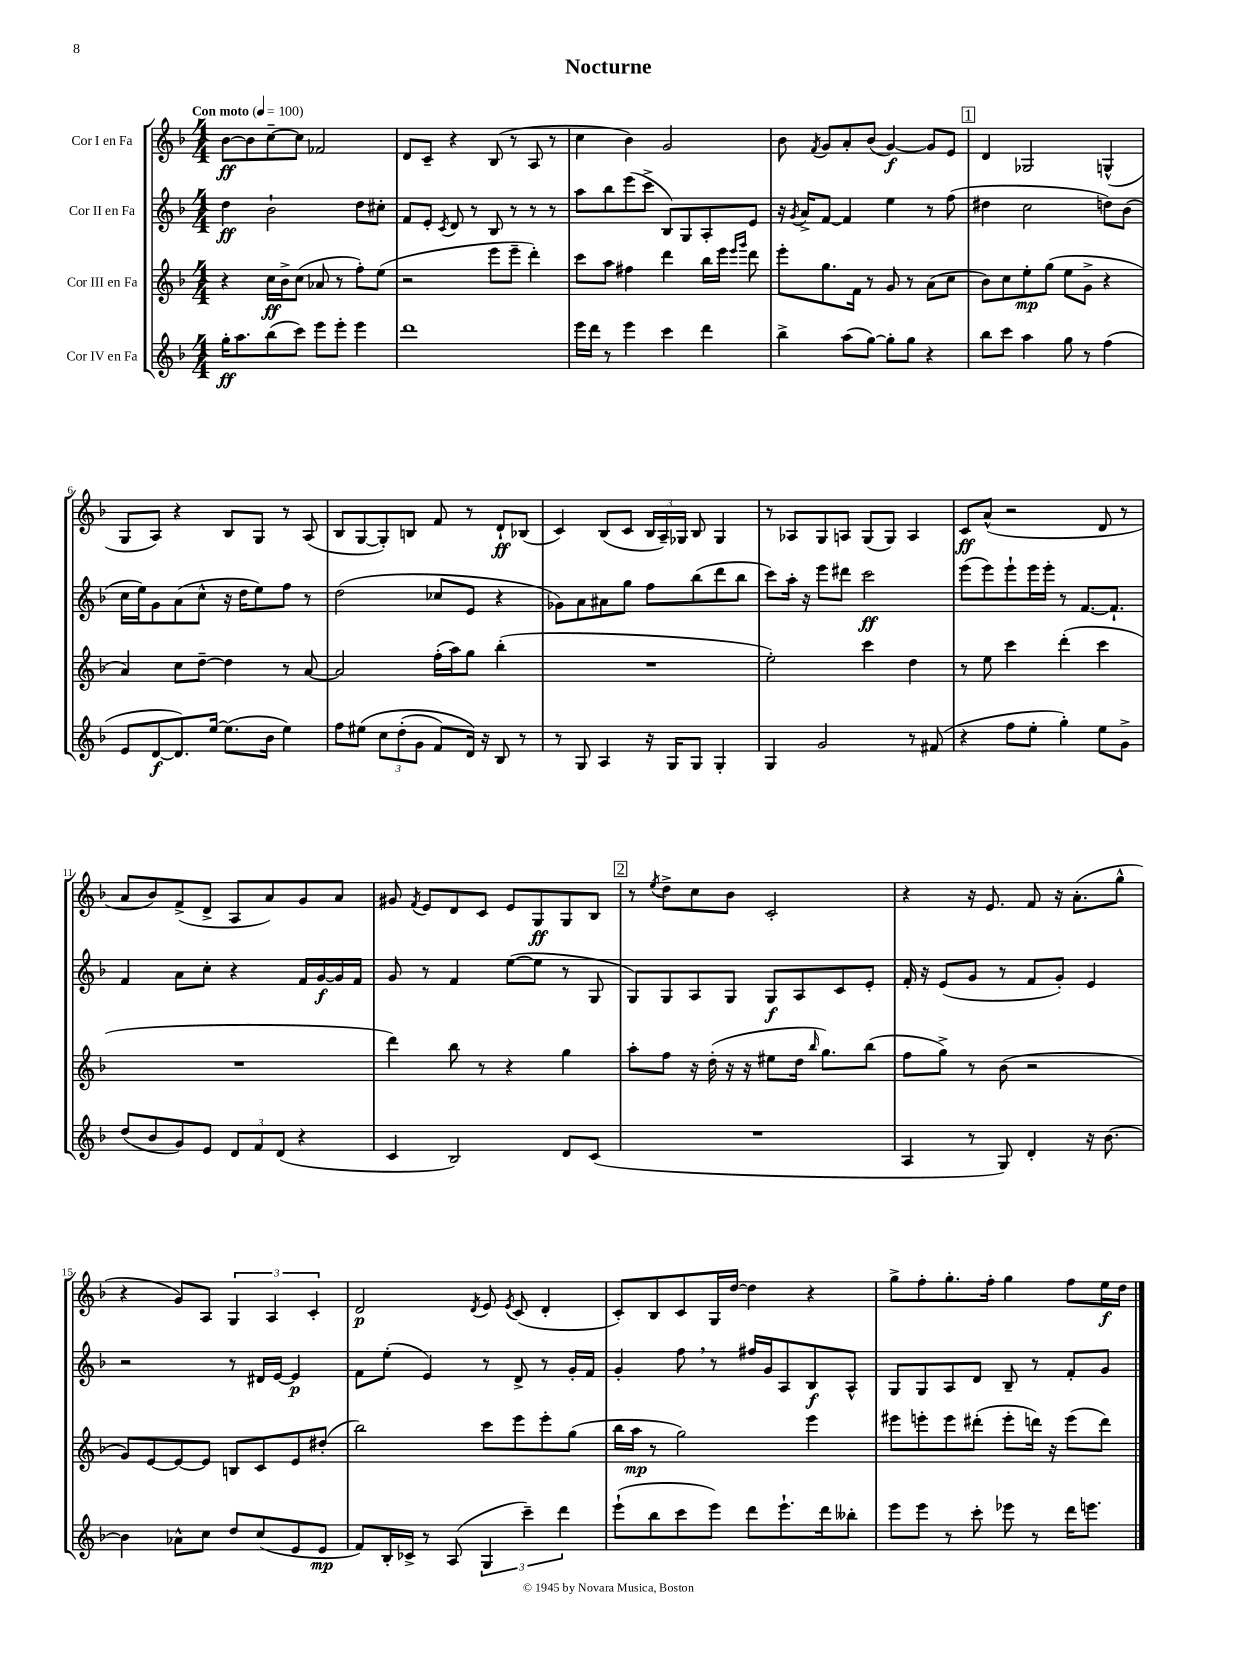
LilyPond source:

\header { title = "Nocturne" }
<<
\new StaffGroup <<
\new Staff = "s0" \with { instrumentName = "Cor I en Fa" } {
    \clef treble \key f \major \numericTimeSignature \time 4/4 \tempo "Con moto" 4 = 100
    \autoBeamOff bes'8[~\ff bes'8 c''8~-- c''8] fes'2 |
    d'8[ c'8]-- r4 bes8( r8 a8 r8 |
    c''4 bes'4) g'2 |
    bes'8 \acciaccatura { f'8 } g'8[ a'8-. bes'8]( g'4~\f) g'8[ e'8] |
    \mark \markup { \box "1" } d'4 ges2 g4-^( |
    g8[ a8]) r4 bes8[ g8] r8 a8( |
    bes8[ g8~ g8-.) b8] f'8 r8 d'8[-!\ff bes8]( |
    c'4) bes8[( c'8] \tuplet 3/2 { bes16[ a16--) ges16] } bes8 ges4 |
    r8 aes8[ g8 a8] g8[( g8]) a4 |
    c'8[\ff a'8]-^( r2 d'8 r8 |
    a'8[ bes'8) f'8->( d'8]-> a8[ a'8) g'8 a'8] |
    gis'8 \acciaccatura { f'8 } e'8[ d'8 c'8] e'8[ g8\ff g8 bes8] |
    \mark \markup { \box "2" } r8 \acciaccatura { e''8 } d''8[-> c''8 bes'8] c'2-. |
    r4 r16 e'8. f'8 r16 a'8.[-.( g''8]-^ |
    r4 g'8[) a8] \tuplet 3/2 { g4 a4 c'4-. } |
    d'2\p \acciaccatura { d'8 } e'8 \acciaccatura { e'8 } c'8( d'4-. |
    c'8[-.) bes8 c'8 g16 d''16]~ d''4 r4 |
    g''8[-> f''8-. g''8.-. f''16]-. g''4 f''8[ e''16\f d''16] \bar "|." |
}
\new Staff = "s1" \with { instrumentName = "Cor II en Fa" } {
    \clef treble \key f \major \numericTimeSignature \time 4/4
    \autoBeamOff d''4\ff bes'2-! d''8[ cis''8]-. |
    f'8[ e'8]-. \acciaccatura { c'8 } d'8 r8 bes8 r8 r8 r8 |
    a''8[ bes''8 e'''8( c'''8]-> bes8[) g8 a8-. e'8] |
    r16 \acciaccatura { g'8 } a'16[-> f'8]~ f'4 e''4 r8 f''8( |
    \mark \markup { \box "1" } dis''4 c''2 d''8[) bes'8]( |
    c''16[ e''16) g'8 a'8( c''8]-^ r16 d''16[ e''8) f''8] r8 |
    d''2( ces''8[ e'8] r4 |
    ges'8[) a'8 ais'8 g''8] f''8[ bes''8( d'''8 bes''8] |
    c'''8[) a''16]-. r16 e'''8[ dis'''8] c'''2\ff |
    e'''8[( e'''8) e'''8-! e'''16 e'''16]-. r8 f'8.[~ f'8.]-! |
    f'4 a'8[ c''8]-. r4 f'16[ g'16~\f g'16 f'16] |
    g'8 r8 f'4 e''8[~( e''8] r8 g8 |
    \mark \markup { \box "2" } g8[) g8 a8 g8] g8[\f a8 c'8 e'8]-. |
    f'16-. r16 e'8[( g'8] r8 f'8[ g'8]-.) e'4 |
    r2 r8 dis'16[ e'16]~ e'4\p |
    f'8[ e''8]-.( e'4) r8 d'8-> r8 g'16[-. f'16] |
    g'4-. f''8 \breathe r8 fis''16[ g'16 a8 bes8\f a8]-^ |
    g8[ g8 a8 d'8] bes8-- r8 f'8[-. g'8] \bar "|." |
}
\new Staff = "s2" \with { instrumentName = "Cor III en Fa" } {
    \clef treble \key f \major \numericTimeSignature \time 4/4
    \autoBeamOff r4 c''16[\ff bes'16-> c''8]( aes'8 r8 f''8[-.) e''8]( |
    r2 e'''8[ e'''8]-- d'''4-.) |
    c'''8[ a''8] fis''4 d'''4 bes''16[ e'''16] \grace { e'''16[ g'''16] } d'''8 |
    e'''8[-. g''8. f'16] r8 g'8 r8 a'8[( c''8] |
    \mark \markup { \box "1" } bes'8[) c''8 e''8-.\mp g''8]( e''8[ g'8]-> r4 |
    a'4) c''8[ d''8]~-- d''4 r8 a'8~ |
    a'2 f''16[-.( a''16) g''8] bes''4-.( |
    R1 |
    e''2-.) c'''4 d''4 |
    r8 e''8 c'''4 d'''4-.( c'''4 |
    R1 |
    d'''4) bes''8 r8 r4 g''4 |
    \mark \markup { \box "2" } a''8[-. f''8] r16 d''16-.( r16 r16 eis''8[ d''16] \grace { bes''16 } g''8.[) bes''8]( |
    f''8[ g''8]->) r8 bes'8( r2 |
    g'8[) e'8~ e'8~ e'8] b8[ c'8 e'8 dis''8]-.( |
    bes''2) c'''8[ e'''8 e'''8-. g''8]( |
    bes''16[ a''16]\mp r8 g''2) e'''4 |
    eis'''8[ e'''8-. e'''8 dis'''8]-.( e'''8[-. d'''16]) r16 e'''8[( d'''8]) \bar "|." |
}
\new Staff = "s3" \with { instrumentName = "Cor IV en Fa" } {
    \clef treble \key f \major \numericTimeSignature \time 4/4
    \autoBeamOff g''16[-.\ff a''8. bes''8( c'''8]) e'''8[ e'''8]-. e'''4 |
    d'''1 |
    e'''16[ d'''16] r8 e'''4 c'''4 d'''4 |
    bes''4-> a''8[( g''8]~) g''8[-. g''8] r4 |
    \mark \markup { \box "1" } bes''8[ c'''8] a''4 g''8 r8 f''4( |
    e'8[ d'8~\f d'8.) e''16]~ e''8.[( bes'16] e''4) |
    f''8[ eis''8]\( \tuplet 3/2 { c''8[ d''8-.( g'8] } f'8[) d'16]\) r16 bes8 r8 |
    r8 g8 a4 r16 g16[ g8] g4-. |
    g4 g'2 r8 fis'8( |
    r4 f''8[ e''8]-. g''4-.) e''8[ g'8]-> |
    d''8[( bes'8 g'8) e'8] \tuplet 3/2 { d'8[ f'8 d'8]( } r4 |
    c'4 bes2) d'8[ c'8]( |
    \mark \markup { \box "2" } R1 |
    a4 r8 g8) d'4-. r16 bes'8.~ |
    bes'4 aes'8[-^ c''8] d''8[ c''8( e'8 e'8]\mp |
    f'8[) bes16-. ces'16]-> r8 a8( \tuplet 3/2 { g4 c'''4--) d'''4 } |
    e'''8[-!( bes''8 c'''8 e'''8]) d'''8[ e'''8.-! d'''16 beses''8]-. |
    e'''8[ e'''8] r8 c'''8-. ees'''8 r8 d'''16[ e'''8.] \bar "|." |
}
>>
>>
